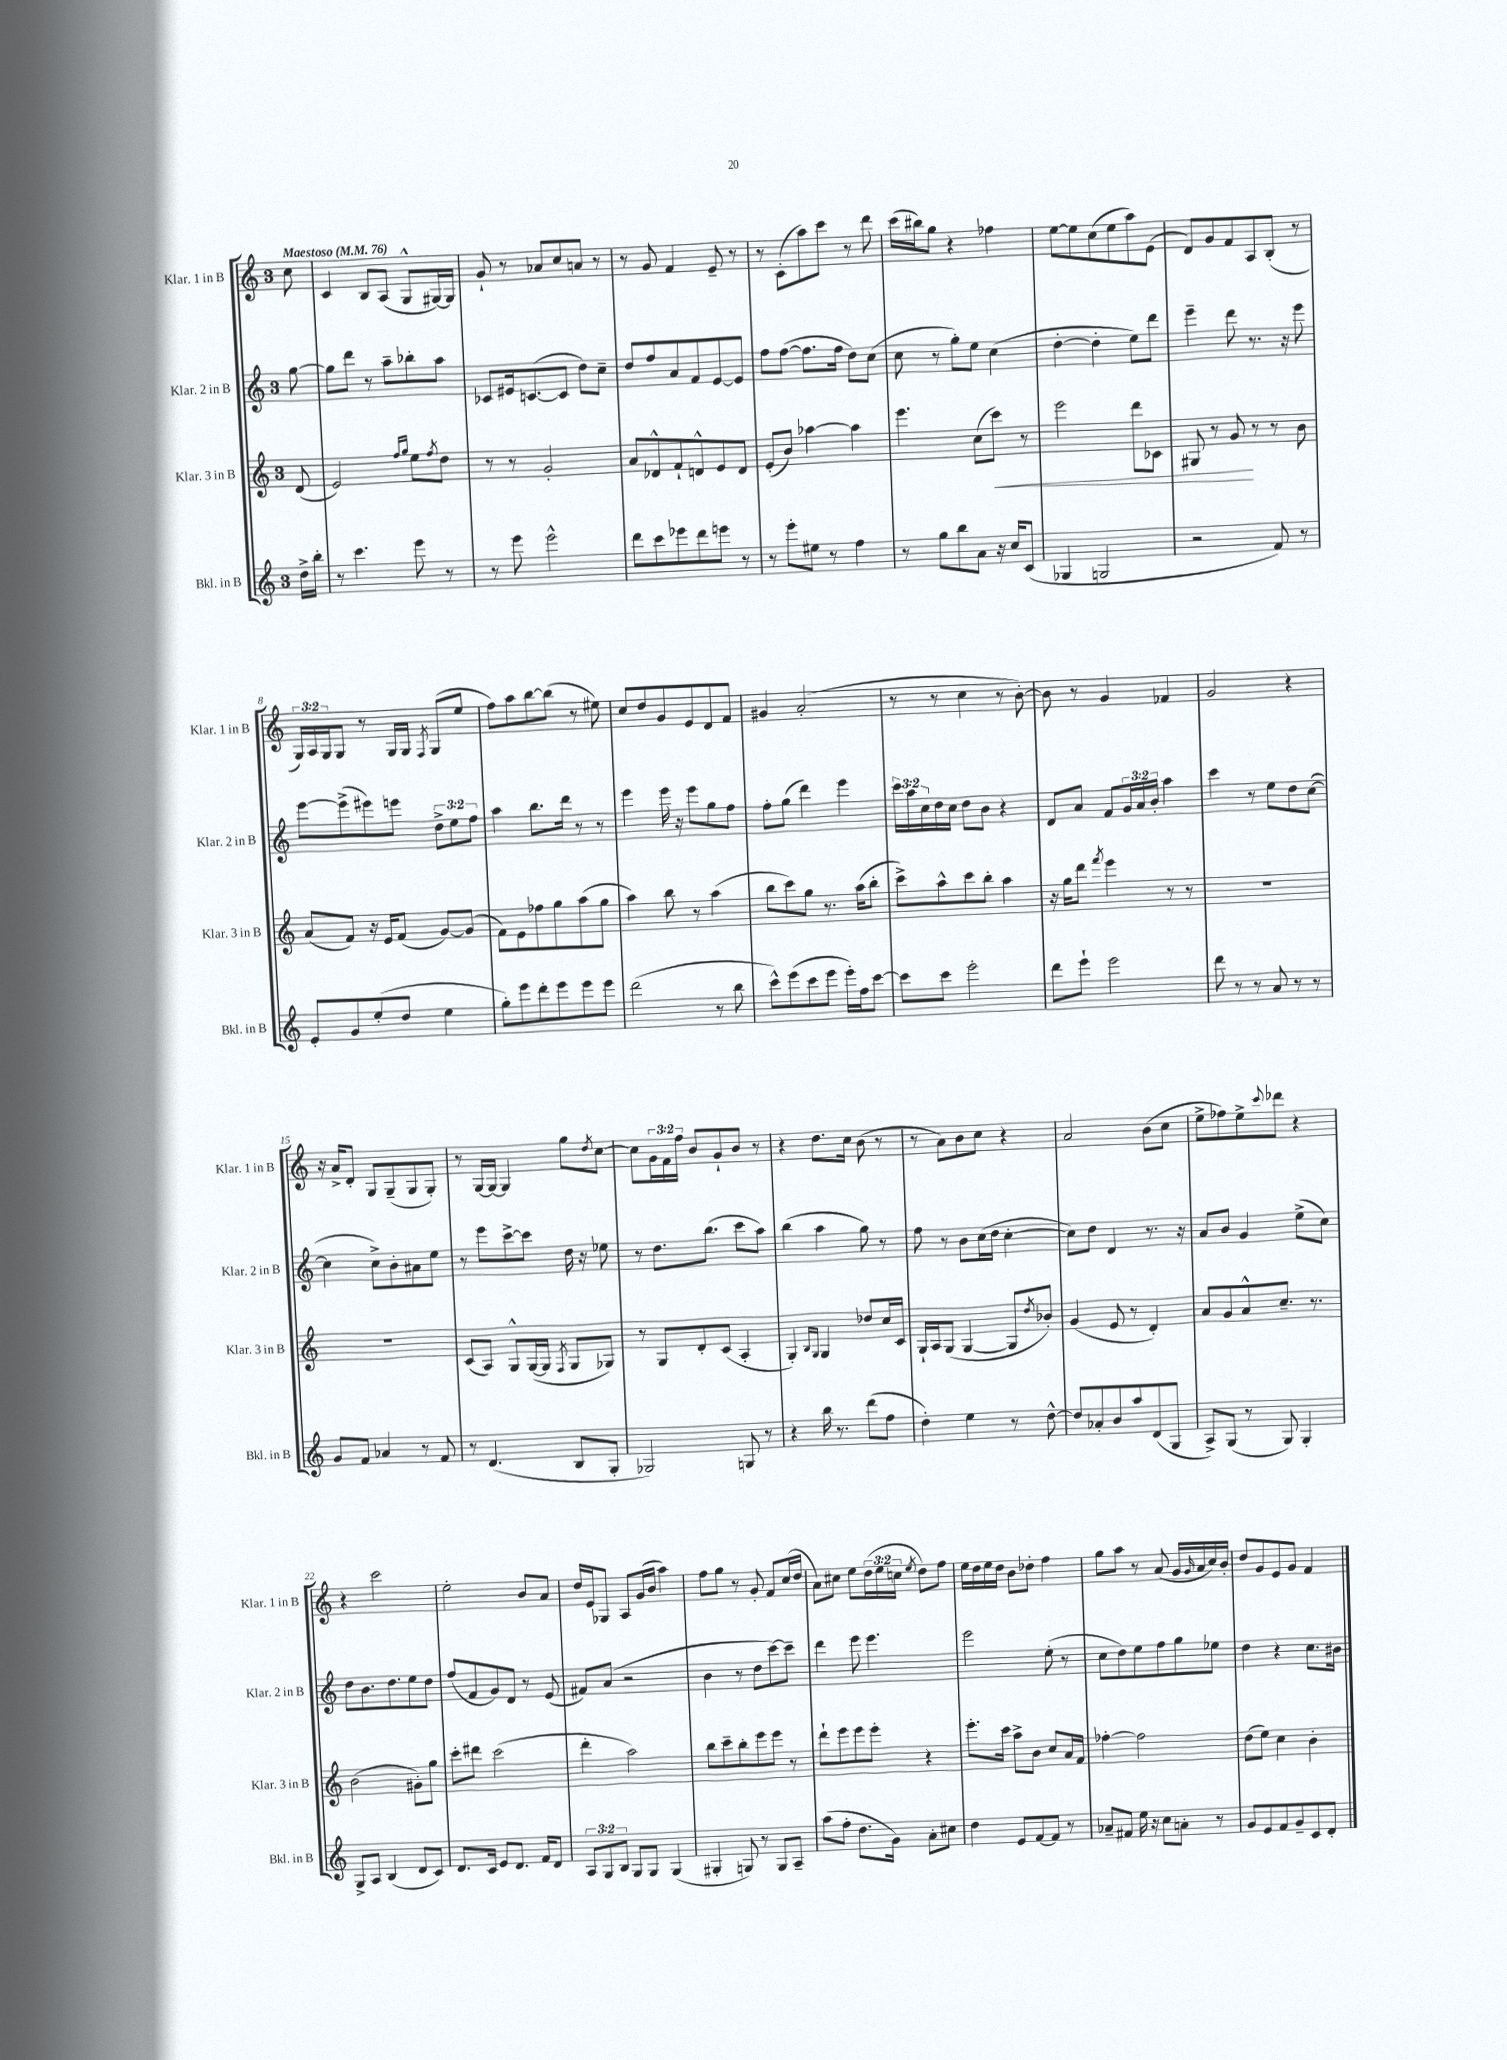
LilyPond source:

<<
\new StaffGroup <<
\new Staff = "s0" \with { instrumentName = "Klar. 1 in B" shortInstrumentName = "Klar. 1 in B" } {
    \clef treble \key c \major \once \override Staff.TimeSignature.style = #'single-digit \time 3/4 \override Staff.TupletNumber.text = #tuplet-number::calc-fraction-text \partial 8 \tempo "Maestoso" 4 = 76
    c''8 |
    c'4 b8 a8( g8-^ gis16~) gis16 |
    g'8-! r8 aes'8 c''8 a'8 r8 |
    r8 g'8 f'4 e'8-- r8 |
    r8 c'8-.( a''8) c'''8 r8 d'''8 |
    c'''16( bis''16) g''8 r4 fes''4 |
    e''8~ e''8 c''8( e''8 a''8) e'8( |
    d'8) g'8 f'8 a8 b8-.( r8 |
    \tuplet 3/2 { g16) a16 g16 } g8 r8 g16 g16 \acciaccatura { f8 } g8( e''8 |
    f''8) a''8 b''8~ b''8( r8 eis''8) |
    c''8 d''8 g'8 e'8 d'8 f'8 |
    gis'4 a'2-.( |
    r8 r8 c''4 r8 b'8~-.) |
    b'8 r8 g'4 fes'4 |
    g'2 r4 |
    r16 a'16-> d'8-. g8 g8--( g8 g8-.) |
    r8 g16~ g16~ g4 g''8 \acciaccatura { d''8 } c''8~ |
    c''8 \tuplet 3/2 { g'16 f'16 f''16 } b'8 g'8-! b'8 r8 |
    r4 d''8. c''16 b'8( r8 |
    r8 a'8) b'8 c''8 r4 |
    a'2 b'8( c''8 |
    e''8-> fes''8) e''8-> \appoggiatura { c'''8 } des'''8 r4 |
    r4 c'''2 |
    e''2-. b'8 a'8 |
    d''16 e'16 ges8 a8 g'16( b'16 a''4) |
    f''8 g''8 r8 g'8-. f'8 c''16( d''16 |
    a'8) cis''8 e''8 \tuplet 3/2 { d''16( e''16 c''16 } \acciaccatura { e''8 } d''8) f''8 |
    e''16 d''16 e''16 d''16 b'8 des''8-. f''4 |
    g''8 a''8 r8 a'8( g'16 \grace { g'16 } a'16 c''16) b'16-. |
    d''8 g'8 e'8 g'8 f'4 \bar "|." |
}
\new Staff = "s1" \with { instrumentName = "Klar. 2 in B" shortInstrumentName = "Klar. 2 in B" } {
    \clef treble \key c \major \once \override Staff.TimeSignature.style = #'single-digit \time 3/4 \override Staff.TupletNumber.text = #tuplet-number::calc-fraction-text \partial 8
    g''8~ |
    g''8 d'''8 r8 a''8-- bes''8-. a''8 |
    ces'8 eis'16 c'8.~( c'8 d''8) c''8-- |
    d''8 f''8 a'8 f'8 e'8~ e'8 |
    f''8 f''8~( f''8. f''16 d''8) c''8( |
    c''8 r8 g''8-.) e''8 c''4( |
    d''4~-. d''4-. e''8) d'''8 |
    e'''4-- d'''8 r8. r16 e'''8 |
    e'''8~ e'''8->( eis'''8) e'''8 \tuplet 3/2 { d''8-> e''8 f''8 } |
    a''4 b''8. d'''16 r8 r8 |
    e'''4 e'''16 r16 e'''8 g''8 f''8 |
    f''8-. g''8( d'''4) e'''4 |
    \tuplet 3/2 { c'''16 a''16 c''16 } d''16 c''16 d''8 b'8 r4 |
    d'8 a'8 f'8 \tuplet 3/2 { g'16 a'16 b'16-. } a''4 |
    c'''4 r8 e''8 d''8 c''8~( |
    c''4 c''8->) b'8-. ais'8 e''8 |
    r8 e'''8 c'''8~-> c'''8 d''16 r16 ees''8 |
    r8 d''8. b''8.( c'''8 a''8) |
    b''4( a''4 g''8) r8 |
    f''8 r8 b'8 c''16( d''16 c''4~-. |
    c''8) d''8 d'4 r8. r16 |
    a'8 b'8 g'4 e''8->( c''8) |
    d''8 b'8. d''8. e''8 d''8 |
    f''8( f'8 g'8) d'8 r8 e'8( |
    fis'8) a'8( r2 |
    b'4 r8 d''8 c'''8~) c'''8-- |
    d'''4 e'''8 e'''4. |
    e'''2 e''8-.( r8 |
    c''8 d''8) e''8 f''8 g''8 ees''8 |
    d''4 r4 c''8. bis'16 \bar "|." |
}
\new Staff = "s2" \with { instrumentName = "Klar. 3 in B" shortInstrumentName = "Klar. 3 in B" } {
    \clef treble \key c \major \once \override Staff.TimeSignature.style = #'single-digit \time 3/4 \partial 8
    d'8( |
    e'2) \grace { f''16 g''16 } e''8 \acciaccatura { f''8 } d''8 |
    r8 r8 g'2-. |
    a'8 des'8-^ f'8-! d'8-^ e'8 d'8 |
    e'8-.( b'8) aes''4~ aes''4 |
    e'''4. c''8( c'''8\<) r8 |
    e'''2 d'''8 ces'8 |
    gis8 r8 g'8\! r8 r8 b'8 |
    a'8( f'8) r16 e'16 f'8( g'8~) g'8( |
    f'8) e'8 fes''8 g''8 a''8( g''8 |
    a''4) b''8 r8 a''4( |
    b''8 c'''8) g''8 r8. a''16( b''8-. |
    c'''8->) a''8-^ c'''8 b''8-. a''4 |
    r16 g''16 d'''8 \acciaccatura { f'''8 } e'''4 r8 r8 |
    R2. |
    R2. |
    c'8( a8) g8-^ g16~( g16 \acciaccatura { f8 } g8 ges8) |
    r8 g8 d'8-. c'8( a4-. |
    g4-.) \grace { b16 g16 } g4 des''8 c''16 c'16 |
    g16-! a16 g8( g4~ g8 \acciaccatura { d''8 } bes'8-.) |
    g'4( e'8 r8 d'4-.) |
    a'8 g'8 a'8-^ c''8.-- r8. |
    b'2( gis'8-.) g''8 |
    c'''8-. dis'''8 c'''2( |
    d'''4-. a''2) |
    b''8 c'''8-- b''8-. e'''8 e'''8 r8 |
    d'''8-! e'''8 e'''8 e'''8-. r4 |
    e'''8.-. c'''16 a''8-> b'8 c''8 a'16 f'16 |
    fes''4~-. fes''2 |
    d''8( e''8) c''4 b'4-. \bar "|." |
}
\new Staff = "s3" \with { instrumentName = "Bkl. in B" shortInstrumentName = "Bkl. in B" } {
    \clef treble \key c \major \once \override Staff.TimeSignature.style = #'single-digit \time 3/4 \override Staff.TupletNumber.text = #tuplet-number::calc-fraction-text \partial 8
    d''16-> b''16-. |
    r8 c'''4. e'''8 r8 |
    r8 e'''8 e'''2-^ |
    d'''8 c'''8 ees'''8 d'''8 e'''8 r8 |
    r8 e'''8-. eis''8 r8 f''4 |
    r8 g''8 b''8 a'8 r16 c''16 c'8( |
    ges4 g2 |
    r2 f'8) r8 |
    e'8-. g'8 e''8-.( d''8 e''4 |
    g''8-.) e'''8 d'''8-. e'''8 e'''8 e'''8 |
    d'''2( r8 b''8 |
    c'''8-^) e'''8( c'''8 e'''8 e'''16-.) f''16 c'''8~ |
    c'''8 c'''8 e'''2-. |
    d'''8 e'''8-! e'''2 |
    d'''8 r8 r8 a'8 r8 r8 |
    g'8 f'8 aes'4 r8 f'8 |
    r8 d'4.( b8 g8-. |
    ges2) g8 r8 |
    r4 b''16 r8. d'''8( f''8 |
    d''4-.) e''4 r8 d''8~-^ |
    d''8 aes'8-. b'8 a''8 d'8( g8 |
    a8->) g8( r8 g8) g4-. |
    g8-> a8 b4( d'8 c'8) |
    d'8. c'16 e'8 d'8. f'16 d'8 |
    \tuplet 3/2 { a8 g8 b8 } g8 g8 g4( |
    gis4-. g8) r8 g8 a8-- |
    a''8( f''8-. d''8. g'16) a'8-. cis''8 |
    d''4 e'8 f'8~ f'8 r8 |
    aes'8-- fis'8 e''16 r16 c''8 a'8-. r8 |
    g'8 e'8 f'8 g'8-- c'8 d'8-. \bar "|." |
}
>>
>>
